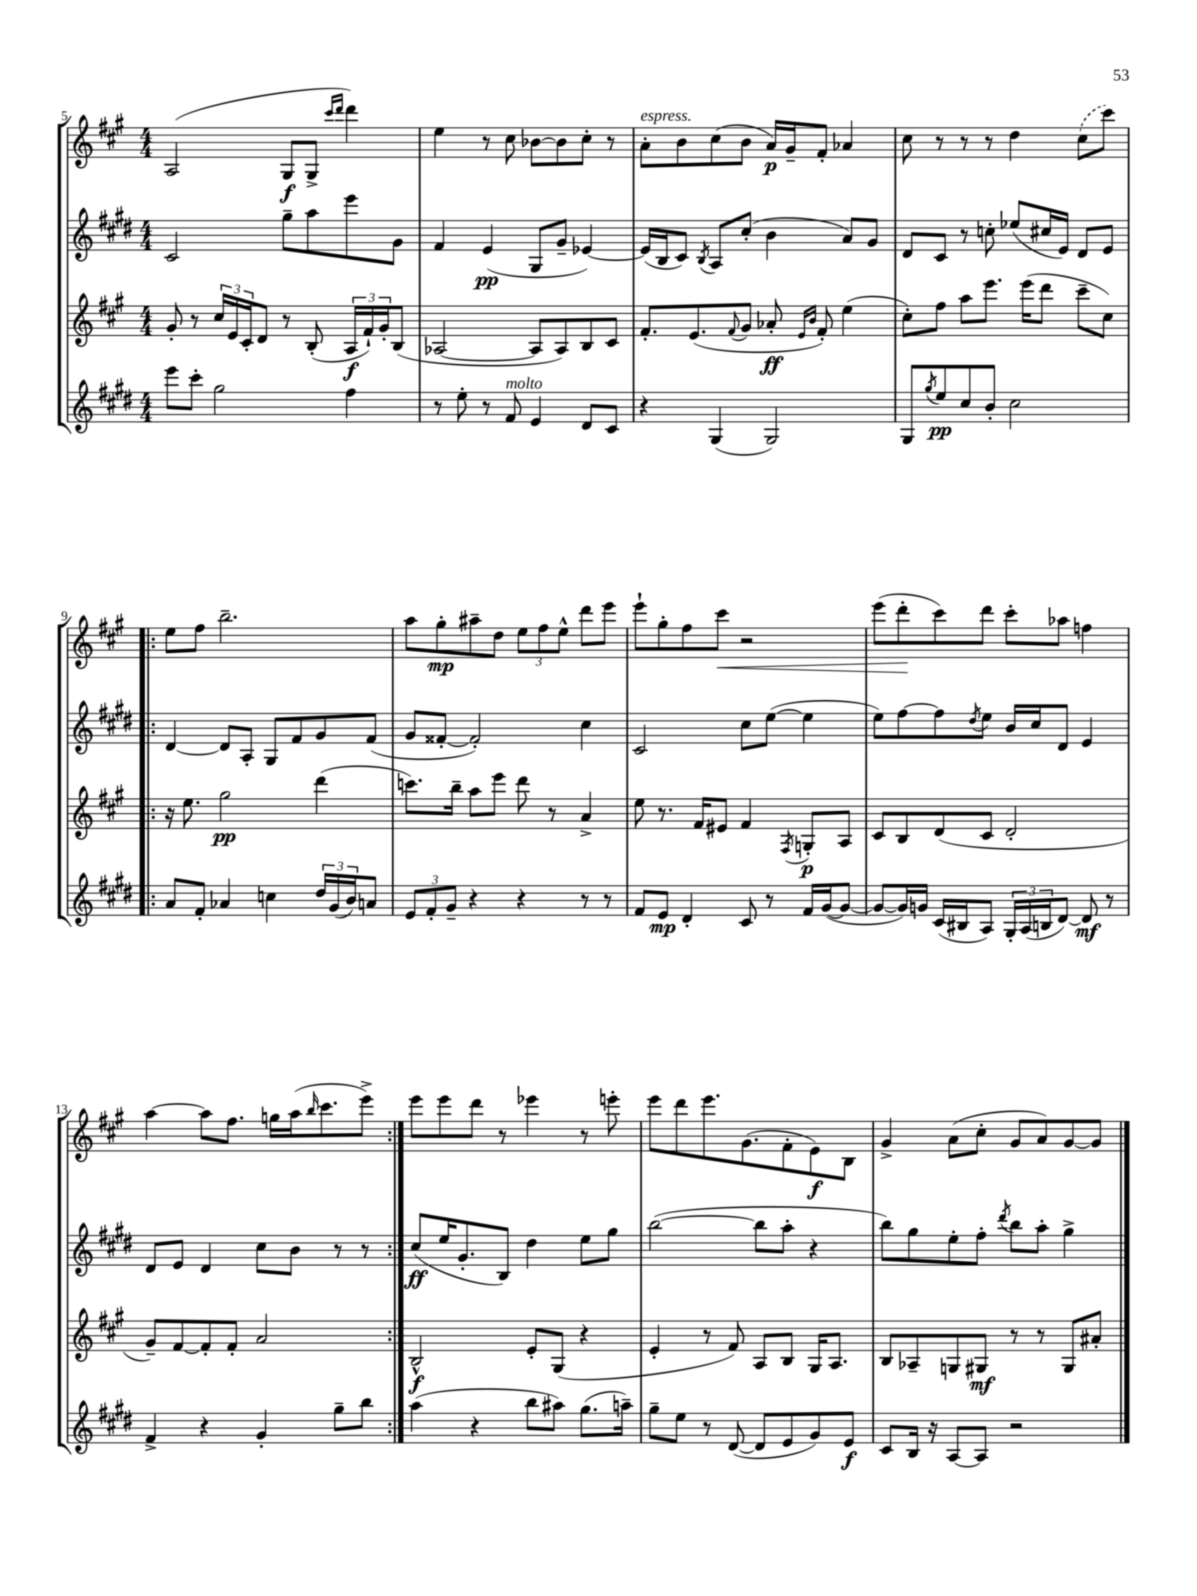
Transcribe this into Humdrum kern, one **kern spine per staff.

**kern	**kern	**kern	**kern
*staff4	*staff3	*staff2	*staff1
*clefG2	*clefG2	*clefG2	*clefG2
*k[f#c#g#d#]	*k[f#c#g#]	*k[f#c#g#d#]	*k[f#c#g#]
*M4/4	*M4/4	*M4/4	*M4/4
8eee\L	8g#'/	2c#/	(2A/
8ccc#'\J	8r	.	.
2gg#\	24cc#/LL	.	.
.	24e/	.	.
.	24c#'/J	.	.
.	8d/J	.	.
.	8r	8gg#~\L	8G#/L
.	(8B'/	8aa\	8G#^/J
.	.	.	16qqccc#/LL
.	.	.	16qqddd/JJ
4ff#\	24A/LL	8eee\	4ddd\)
.	24f#`/)	.	.
.	24g#'/J	.	.
.	(8B/J	8g#\J	.
=	=	=	=
8r	[2A-/	4f#/	4ee\
8ee'\	.	.	.
8r	.	(4e/	8r
8f#/	.	.	8cc#\
4e/	8A-/]L	8G#/L	[8b-\L
.	8A-/)	8g#~/J	8b-\]
8d#/L	8B/	[4e-/)	8cc#'\J
8c#/J	8c#/J	.	8r
=	=	=	=
4r	8.f#'/L	(16e-/]LL	8a'\L
.	.	16B/J	.
.	.	8c#/J)	8b\
.	(8.e/	.	.
.	.	8qB/	.
(4G#/	.	8A/L	(8cc#\
.	8qqf#/	.	.
.	8g#/J	(8cc#'/J	8b\J
2G#/)	8a-'/	4b\	16a/LL)
.	.	.	16g#~/J
.	16qqe/LL	.	.
.	16qqb/JJ	.	.
.	8f#'/)	.	8f#'/J
.	(4ee\	8a/L)	4a-/
.	.	8g#/J	.
=	=	=	=
8G#/L	8cc#'\L)	8d#/L	8cc#\
8qgg#/	.	.	.
8ee/	8ff#\J	8c#/J	8r
8cc#/	8aa\L	8r	8r
8b'/J	8.eee\J	8cc'\	8r
2cc#\	.	(8ee-/L	4dd\
.	(16eee\LK	.	.
.	8ddd\J	16cc#/L	.
.	.	16e/JJ)	.
.	8ccc#~\L	8d#/L	(8cc#\L
.	8cc#\J)	8e/J	8ccc#\J)
=!|:	=!|:	=!|:	=!|:
8a/L	16r	[4d#/	8ee\L
.	8.ee\	.	.
8f#'/J	.	.	8ff#\J
4a-/	2gg#\	8d#/]L	2.bb~\
.	.	8A'/J	.
4cc\	.	8G#/L	.
.	.	8f#/	.
24dd#/LL	(4ddd\	8g#/	.
(24g#/	.	.	.
24b/J)	.	.	.
8a/J	.	(8f#/J	.
=	=	=	=
12e/L	8.ccc\L)	8g#/L	8aa\L
12f#'/	.	.	.
.	.	[8f##'/J	8gg#'\
12g#~/J	.	.	.
.	16bb~\Jk	.	.
4r	8aa\L	2f##'/])	8aa#~\
.	8eee\J	.	8dd\J
4r	8ddd\	.	12ee\L
.	.	.	12ff#\
.	8r	.	.
.	.	.	12ee^^\J
8r	4a^/	4cc#\	8ddd\L
8r	.	.	8eee\J
=	=	=	=
8f#/L	8ee\	2c#/	8eee`\L
8e/J	8.r	.	8gg#'\
4d#'/	.	.	8ff#\
.	16f#/LK	.	.
.	8e#/J	.	8ccc#\J
8c#/	4f#/	8cc#\L	2r
8r	.	([8ee\J	.
.	8qF#/	.	.
16f#/LL	8G'/L	4ee\]	.
([16g#/J	.	.	.
8g#/_J	8A/J	.	.
=	=	=	=
8g#/_L	8c#/L	8ee\L)	(8eee\L
16g#/]L)	8B/	[8ff#\	8ddd'\
16g/JJ	.	.	.
(16c#/LL	(8d/	8ff#\]	8ccc#\)
16B#/J	.	.	.
.	.	8qdd#/	.
8A/J)	8c#/J	8ee\J	8ddd\J
24G#'/LL	2d'/	16b/LL	8ccc#'\L
(24A/	.	.	.
.	.	16cc#/J	.
24B/J	.	.	.
[8d#/J)	.	8d#/J	8aa-\J
8d#/]	.	4e/	4ff\
8r	.	.	.
=	=	=	=
4f#^/	8g#~/L)	8d#/L	[4aa\
.	[8f#/	8e/J	.
4r	8f#'/]	4d#/	8aa\]L
.	8f#'/J	.	8.ff#\J
4g#'/	2a/	8cc#\L	.
.	.	.	16gg\LL
.	.	8b\J	(16aa\J
.	.	.	16qqbb/
.	.	.	8.ccc#\
8gg#~\L	.	8r	.
8bb\J	.	8r	8eee^\J)
=:|!	=:|!	=:|!	=:|!
(4aa\	2B^^/	(8cc#/L	8eee\L
.	.	16ee/K	8eee\
.	.	8.g#'/	.
4r	.	.	8ddd\J
.	.	8B/J)	8r
8bb\L	8e'/L	4dd#\	4eee-\
8aa#\J)	(8G#/J	.	.
(8.gg#\L	4r	8ee\L	8r
.	.	8gg#\J	8eee'\
16aa~\Jk)	.	.	.
=	=	=	=
8gg#~\L	4e'/	([2bb\	8eee\L
8ee\J	.	.	8ddd\
8r	8r	.	8.eee\
([8d#/	8f#/)	.	.
.	.	.	(8.g#\
8d#/]L	8A/L	8bb\]L	.
8e/	8B/J	8aa'\J	8f#'\
8g#/)	16G#/LK	4r	8e\)
.	8.A/J	.	.
8e/J	.	.	8B\J
=	=	=	=
8c#/L	8B/L	8bb\L)	4g#^/
16B/Jk	8A-~/	8gg#\	.
16r	.	.	.
[8A/L	8G/	8ee'\	(8a\L
8A/]J	8G#/J	8ff#'\J	8cc#'\J
.	.	8qddd#/	.
2r	8r	8bb\L	8g#/L
.	8r	8aa'\J	8a/)
.	8G#/L	4gg#^\	[8g#/
.	8a#'/J	.	8g#/]J
==	==	==	==
*-	*-	*-	*-
